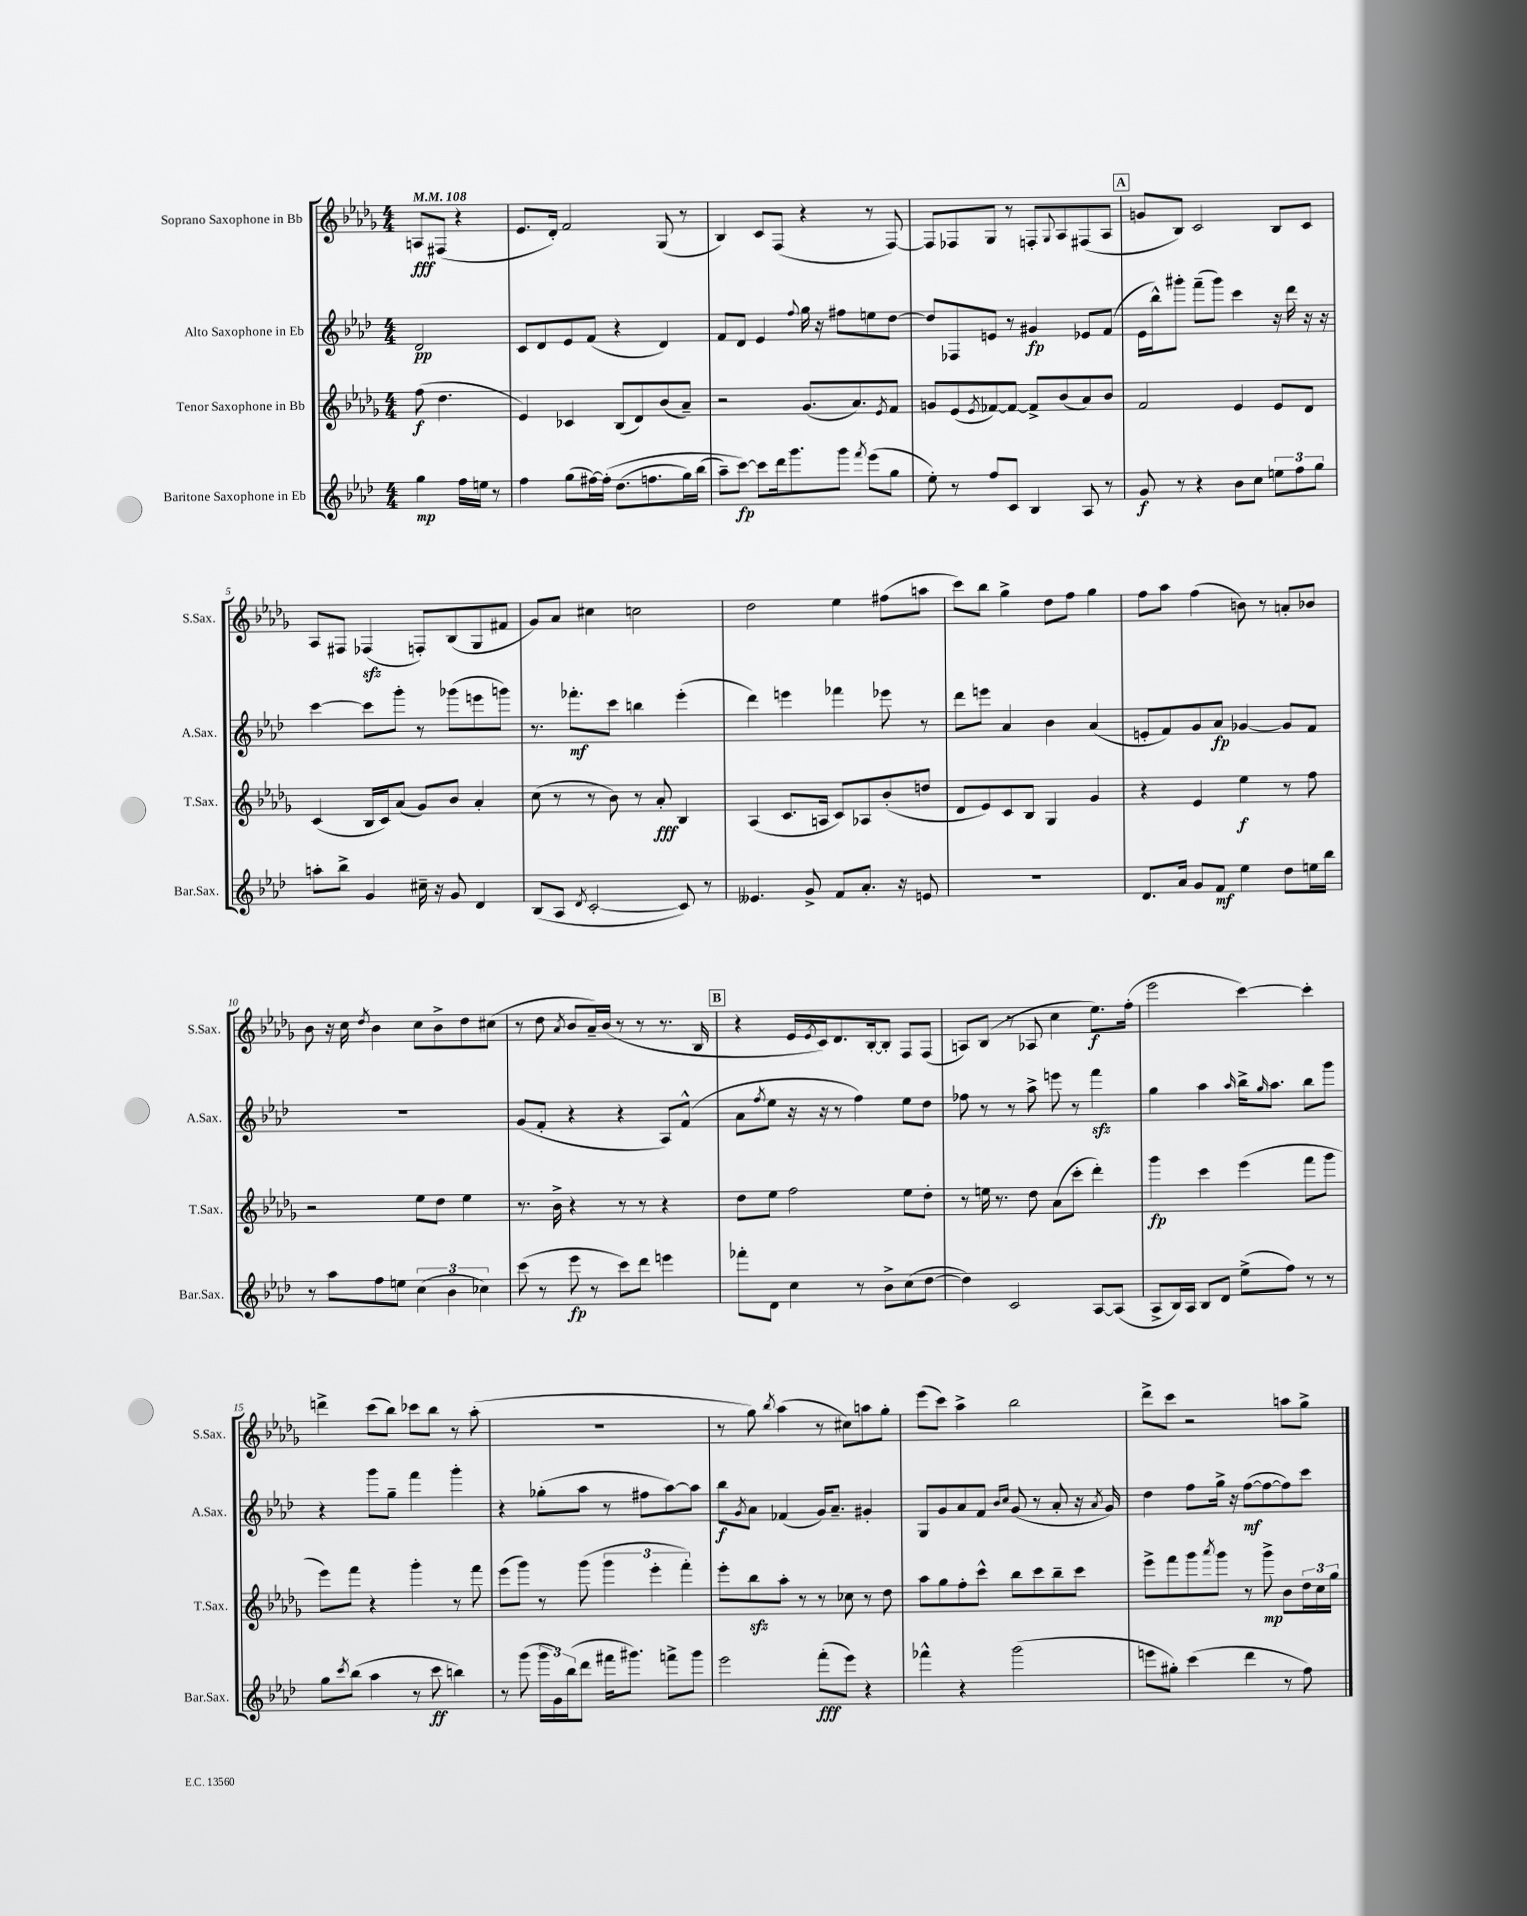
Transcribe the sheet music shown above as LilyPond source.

<<
\new StaffGroup <<
\new Staff = "s0" \with { instrumentName = "Soprano Saxophone in Bb" shortInstrumentName = "S.Sax." } {
    \clef treble \key des \major \numericTimeSignature \time 4/4 \partial 2 \tempo 4 = 108
    a8\fff fis8( r4 |
    ees'8. des'16-.) f'2 ges8( r8 |
    bes4) c'8 f8( r4 r8 f8~) |
    f8 fes8 ges8 r8 f8-. \appoggiatura { ges8 } aes8 fis8( aes8 |
    \mark \markup { \box "A" } g'8 bes8) c'2 bes8 c'8 |
    aes8 fis8 fes4\sfz( f8-.) bes8( ges8 fis'8 |
    ges'8) aes'8 cis''4 c''2 |
    des''2 ees''4 fis''8( a''8 |
    c'''8) bes''8 ges''4-> des''8 f''8 ges''4 |
    f''8 aes''8 f''4( b'8) r8 a'8-. bes'8 |
    bes'8 r16 c''16 \acciaccatura { des''8 } bes'4 c''8 bes'8-> des''8 cis''8( |
    r8 des''8 \acciaccatura { aes'8 } bes'8 aes'16--) bes'16( r8 r8 r8. bes16 |
    \mark \markup { \box "B" } r4 ees'16 \acciaccatura { ees'8 } c'16) des'8. bes16~-. bes8-. f8 f8( |
    a8) bes8( r8 aes8 c''4 ees''8.\f) f''16-.( |
    ees'''2 c'''4~) c'''4-. |
    d'''4-> c'''8( bes''8) ces'''8 bes''8 r8 aes''8-.( |
    R1 |
    r8 ges''8) \acciaccatura { bes''8 } aes''4( r8 cis''8) a''8 ges''8-. |
    ees'''8( c'''8) aes''4-> bes''2 |
    des'''8-> c'''8 r2 a''8 ges''8-> \bar "|." |
}
\new Staff = "s1" \with { instrumentName = "Alto Saxophone in Eb" shortInstrumentName = "A.Sax." } {
    \clef treble \key aes \major \numericTimeSignature \time 4/4 \partial 2
    des'2\pp |
    c'8 des'8 ees'8 f'8( r4 des'4) |
    f'8 des'8 ees'4 \appoggiatura { f''8 } g''16 r16 fis''8 e''8 des''8~ |
    des''8 fes8 e'8 r8 gis'4\fp ees'8 f'8( |
    \mark \markup { \box "A" } ees'16 bes''16-^) gis'''8-. f'''8--( gis'''8) c'''4 r16 des'''16 r16 r16 |
    c'''4~ c'''8 g'''8-. r8 ges'''8( e'''8 g'''8) |
    r8. fes'''8.-.\mf c'''8 b''4 ees'''4-.( |
    des'''4) e'''4 fes'''4 ees'''8 r8 |
    des'''8 e'''8 aes'4 bes'4 aes'4( |
    e'8-. f'8) g'8 aes'8\fp ges'4~ ges'8 f'8 |
    R1 |
    g'8( f'8-. r4 r4 aes8) f'8-^( |
    \mark \markup { \box "B" } aes'8 \acciaccatura { f''8 } ees''8 r16 r16 r8 f''4) ees''8 des''8 |
    fes''8 r8 r8 aes''8-> e'''8 r8 f'''4\sfz |
    g''4 aes''4 \grace { aes''16 } bes''16-> \grace { g''16 } aes''8. bes''8 g'''8 |
    r4 g'''8 g''8-- f'''4 g'''4-. |
    r4 ges''8-.( aes''8 r8 fis''8 aes''8~) aes''8 |
    bes''8\f \acciaccatura { g'8 } aes'8 fes'4( g'16) aes'8.-- gis'4-. |
    g8 g'8 aes'8 f'8 \grace { bes'16 c''16 } g'8( r8 aes'8-. r16 \acciaccatura { aes'8 } g'16) |
    des''4 f''8 g''16-> r16 f''8~\mf( f''8~ f''8) c'''8 \bar "|." |
}
\new Staff = "s2" \with { instrumentName = "Tenor Saxophone in Bb" shortInstrumentName = "T.Sax." } {
    \clef treble \key des \major \numericTimeSignature \time 4/4 \partial 2
    f''8\f( des''4. |
    ees'4) ces'4 bes8( des'8) bes'8( aes'8--) |
    r2 ges'8.( aes'8.) \acciaccatura { ees'8 } f'8 |
    g'8 ees'8( \acciaccatura { ees'8 } fes'8~) fes'8~ fes'8-> bes'8( aes'8) bes'8 |
    \mark \markup { \box "A" } f'2 ees'4 ees'8 des'8 |
    c'4( bes16 c'16) aes'8( ges'8) bes'8 aes'4-. |
    c''8( r8 r8 bes'8) r8 aes'8-.\fff bes4 |
    aes4( c'8. a16 c'8) aes8 bes'8-.( d''8 |
    des'8 ees'8) c'8 bes8 ges4 ges'4 |
    r4 ees'4 ees''4\f r8 f''8 |
    r2 ees''8 des''8 ees''4 |
    r8. bes'16-> r4 r8 r8 r4 |
    \mark \markup { \box "B" } des''8 ees''8 f''2 ees''8 des''8-. |
    r8 e''16 r8. des''8 aes'8( c'''8-. des'''4-.) |
    ges'''4\fp c'''4 ees'''4( f'''8 ges'''8 |
    ees'''8) f'''8 r4 ges'''4-. r8 f'''8 |
    ees'''8( ges'''8) r8 ges'''8( \tuplet 3/2 { ges'''4 ees'''4-. f'''4-.) } |
    ees'''8-. bes''8\sfz aes''8-. r8 r8 ces''8 r8 des''8 |
    aes''8 ges''8 f''8-. c'''8-^ bes''8 c'''8 bes''8-- c'''8 |
    ees'''8-> f'''8 ges'''8 \acciaccatura { aes'''8 } ges'''8 r8 ges'''8->\mp bes'8 \tuplet 3/2 { des''16 c''16 ges''16 } \bar "|." |
}
\new Staff = "s3" \with { instrumentName = "Baritone Saxophone in Eb" shortInstrumentName = "Bar.Sax." } {
    \clef treble \key aes \major \numericTimeSignature \time 4/4 \partial 2
    g''4\mp f''16 e''16 r8 |
    f''4 g''8( fis''16~) fis''16-.\( des''8.( f''8. g''16) bes''16( |
    aes''8--) c'''8~\fp\) c'''8 des'''16 g'''8. g'''8 \acciaccatura { f'''8 } ees'''8( g''8 |
    ees''8-.) r8 f''8 c'8 bes4 aes8 r8 |
    \mark \markup { \box "A" } g'8\f r8 r4 bes'8 c''8 \tuplet 3/2 { e''8 f''8 g''8 } |
    a''8-. bes''8-> g'4 cis''16-- r16 g'8 des'4 |
    bes8( aes8 \acciaccatura { des'8 } c'2~-. c'8) r8 |
    eeses'4. g'8-> f'8 aes'8.-. r16 e'8 |
    R1 |
    des'8. aes'16 g'8 f'8\mf ees''4 des''8 e''16 bes''16 |
    r8 aes''8 f''8 e''8 \tuplet 3/2 { c''4( bes'4 ces''4) } |
    c'''8( r8 ees'''8\fp r8 c'''8) des'''8 e'''4 |
    \mark \markup { \box "B" } fes'''8-. des'8 c''4 r8 bes'8-> c''8( des''8~ |
    des''4) c'2 aes8~ aes8( |
    aes8-> bes16) aes16 bes8 des'8 ees''8->( f''8) r8 r8 |
    g''8 \acciaccatura { c'''8 } bes''8( aes''4 r8 c'''8\ff b''4) |
    r8 g'''8( \tuplet 3/2 { g'''16 g'16) bes''16( } des'''8 fis'''16 gis'''8.) f'''8-> gis'''8 |
    ees'''2 f'''8-.\fff( ees'''8) r4 |
    fes'''4-^ r4 g'''2( |
    e'''8 gis''8-.) c'''4( des'''4 r8 f''8) \bar "|." |
}
>>
>>
